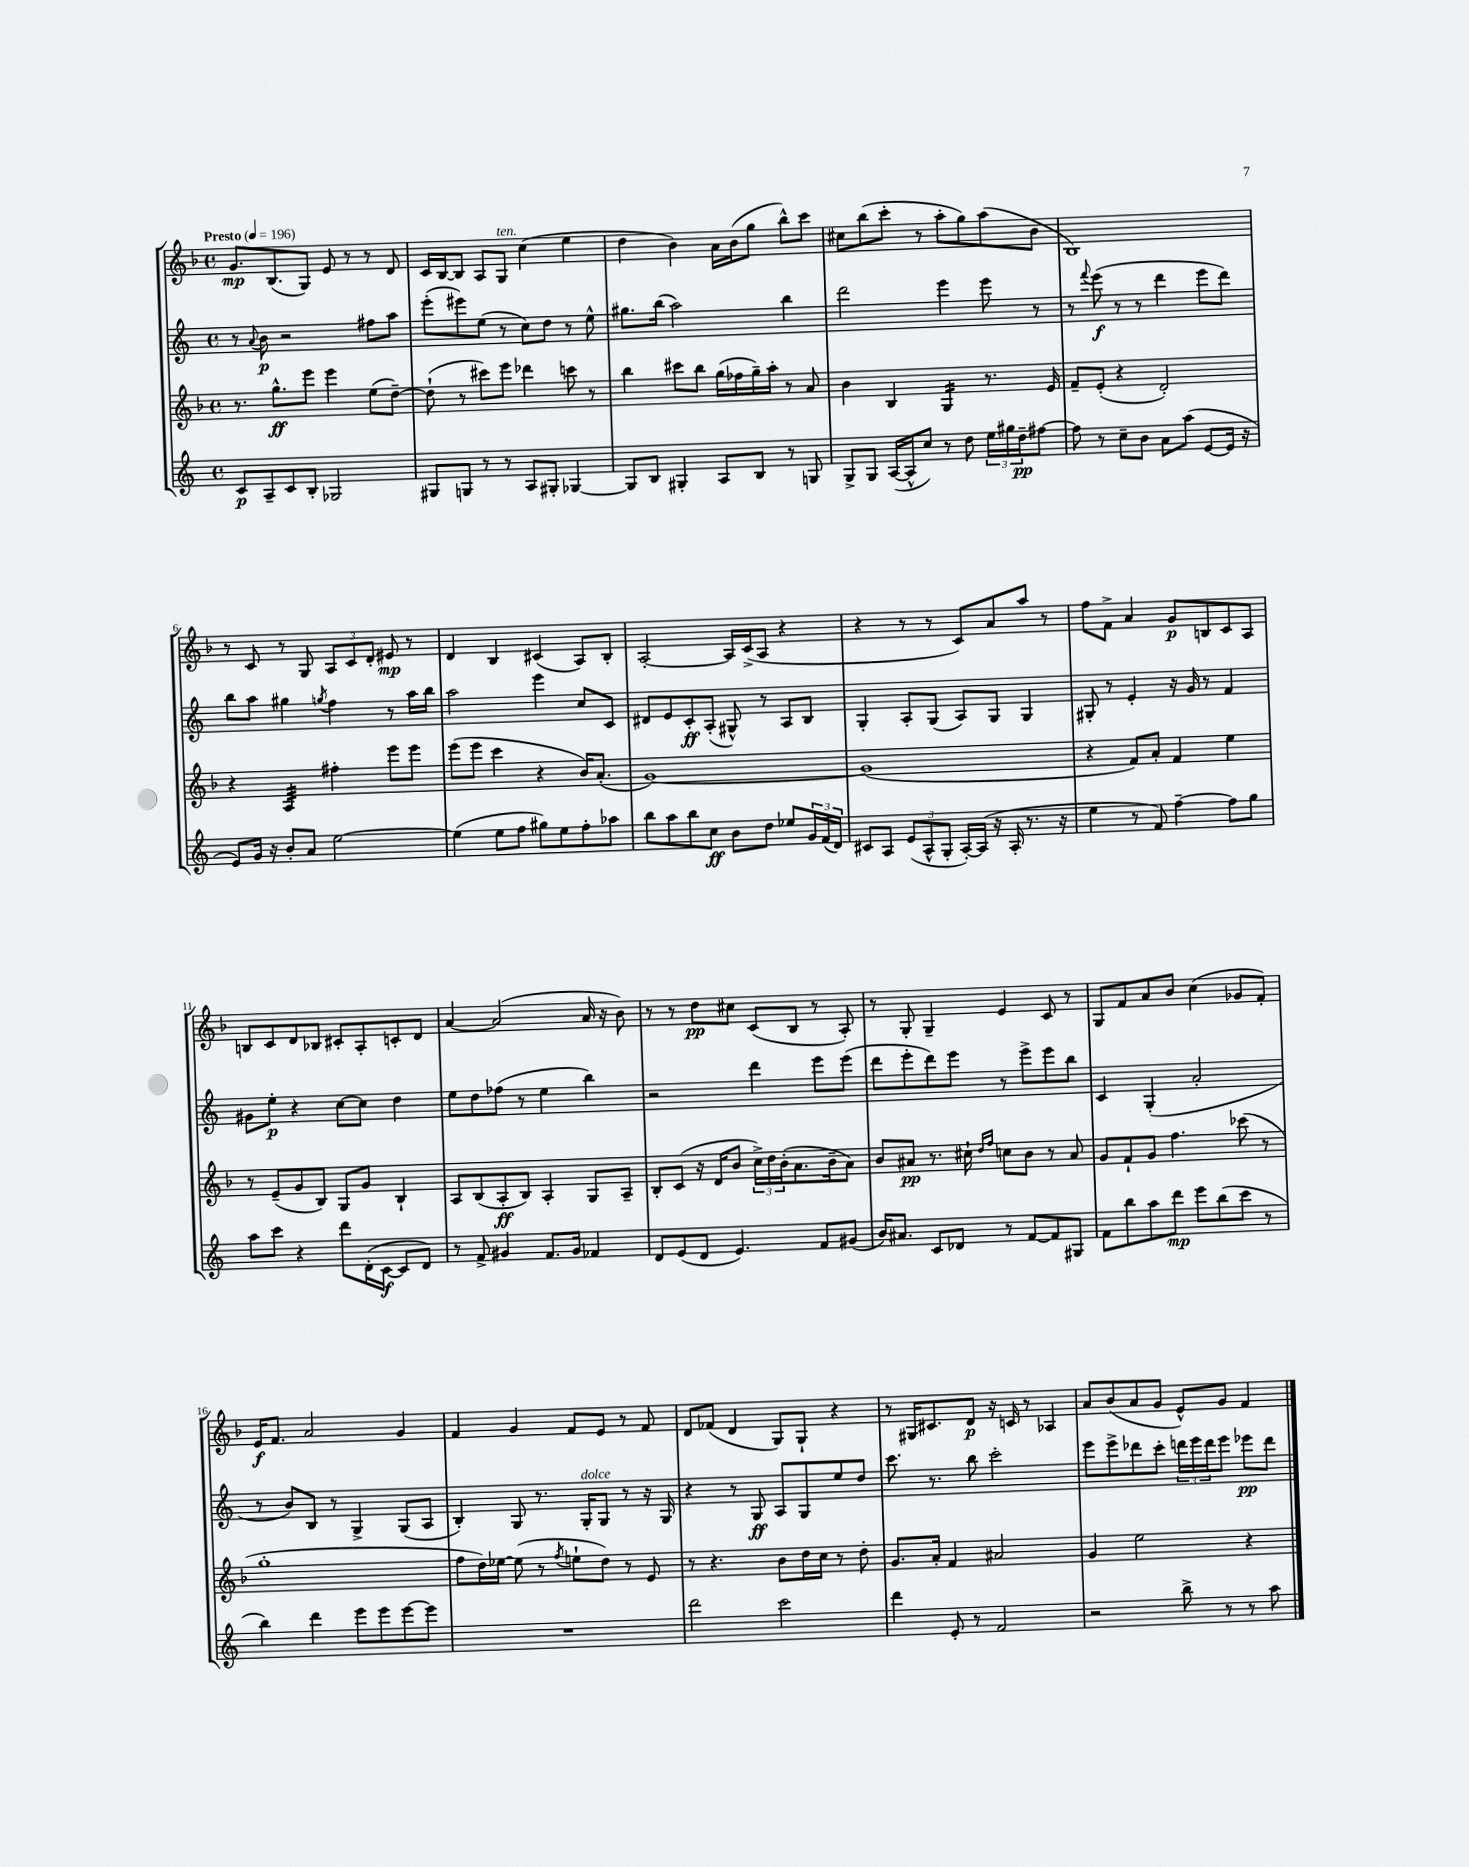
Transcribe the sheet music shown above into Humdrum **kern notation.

**kern	**kern	**kern	**kern
*staff4	*staff3	*staff2	*staff1
*clefG2	*clefG2	*clefG2	*clefG2
*k[]	*k[b-]	*k[]	*k[b-]
*M4/4	*M4/4	*M4/4	*M4/4
*met(c)	*met(c)	*met(c)	*met(c)
*MM196	*MM196	*MM196	*MM196
8c	8.r	8r	8.g
.	.	8qqa	.
8A~	.	8b	.
.	8.gg^^	.	(8.B-
8c	.	2r	.
8B'	8eee	.	8G)
2G-	4eee	.	8e
.	.	.	8r
.	(8ee	8ff#	8r
.	[8dd~)	8aa	8d
=	=	=	=
8G#	(8dd`]	(8eee'	16c
.	.	.	[16B-
8G	8r	8eee#)	8B-]
8r	8ccc#)	(8ee	8A
8r	8eee	8r	8G
8A	4ddd-	8cc)	(4cc
8G#'	.	8dd	.
[4G-	8ccc	8r	4ee
.	8r	8ee^^	.
=	=	=	=
8G-]	4bb-	8.gg#	4dd
8B	.	.	.
.	.	(16bb	.
4G#'	8ccc#	2aa)	4b-)
.	8bb-	.	.
8A	(16gg	.	16a
.	16ff-	.	(16b-
8B	16gg~)	.	8gg
.	16aa'	.	.
8r	8r	4bb	8bb-^^)
8G	8a	.	8ccc
=	=	=	=
8G^	4b-	2ddd	8cc#
8G	.	.	(8bb-
([16A	4B-	.	8ccc'
16A^^]	.	.	.
8cc)	.	.	8r
8r	4G	4eee	8aa'
8dd	.	.	8gg)
24ee	8.r	8eee	(8aa
24gg#	.	.	.
24dd~	.	.	.
[8ff#	.	8r	8b-
.	16e	.	.
=	=	=	=
8ff#]	8f~	8r	1B-)
.	.	8qqfff	.
8r	(8e'	(8eee	.
8cc~	4r	8r	.
8b	.	8r	.
8a	2d')	4ddd	.
(8aa	.	.	.
[8e	.	8eee	.
16e]	.	8ddd)	.
16r	.	.	.
=	=	=	=
8e)	4r	8bb	8r
16g	.	8aa	8c
16r	.	.	.
8b'	4A	4gg#	8r
8a	.	.	8G
.	.	8qgg	.
[2ee	4ff#'	4ff	12A
.	.	.	12c
.	.	.	12d'
.	8eee	8r	8e#
.	8eee	16aa	8r
.	.	16bb	.
=	=	=	=
(4ee]	(8eee	2aa	4d
.	8eee	.	.
8ee	4ccc	.	4B-
8ff	.	.	.
8gg#)	4r	4eee	(4c#
8ee	.	.	.
8ff'	16b-)	8cc	8A)
.	(8.a'	.	.
8aa-	.	8c	8B-'
=	=	=	=
8bb	[1g)	8d#	[2A'
8aa	.	8e	.
8bb	.	8c'	.
8cc	.	(8A'	.
8b	.	8G#^^)	16A]
.	.	.	(16c^
8dd	.	8r	8A
8ee-	.	8A	4r
24g	.	8B	.
(24f	.	.	.
24d)	.	.	.
=	=	=	=
8c#	(1g]	4G'	4r
8A	.	.	.
(12e	.	8A'	8r
12A^^	.	.	.
.	.	(8G	8r
12G'	.	.	.
[16A')	.	8A)	8c)
(16A]	.	.	.
16r	.	8G	8a
16A'	.	.	.
8.r	.	4G	8aa
.	.	.	8r
16r	.	.	.
=	=	=	=
4ee	4r	8G#'	8ff
.	.	8r	8f^
8r	8f)	4e'	4a
8f)	8a'	.	.
[4ff~	4f	16r	8g
.	.	16g	.
.	.	8r	8B
8ff]	4ee	4f	8c
8gg	.	.	8A
=	=	=	=
8aa	8r	8g#	8B
8ccc	(8e~	8ee'	8c
4r	8g	4r	8d
.	8B-)	.	8B-
8ddd	8G	[8cc	8c#'
(16d'	8g	8cc]	8A'
[16c	.	.	.
8c]	4B-`	4dd	8c'
8d)	.	.	8d
=	=	=	=
8r	8A	8ee	[4a
8f^	(8B-	8dd	.
4g#	8A'	(8ff-	(2a]
.	8B-)	8r	.
8.f	4A'	4ee	.
16g#	.	.	.
4f-	8G	4bb)	16a
.	.	.	16r
.	8A~	.	8b-)
=	=	=	=
8d	8B-'	2r	8r
(8e	(8c	.	8r
8d	16r	.	8dd
.	16d	.	.
4.e)	8b-	.	8cc#
.	24cc^)	4ddd	(8c
.	24dd	.	.
.	(24b-'	.	.
.	8.a	.	8B-
8f	.	8eee	8r
.	16b-~	.	.
(8g#	8a)	(8eee	8A')
=	=	=	=
16b)	8b-	8ddd	8r
8.a#	.	.	.
.	8a#	8eee'	8G'
8c	8.r	8ddd)	4G~
8d-	.	8eee	.
.	16cc#`	.	.
.	16qqdd	.	.
.	16qqff	.	.
8r	8cc	8r	4e
[8f	8b-	8eee^	.
8f]	8r	8eee	8c
8G#	8a#	8bb	8r
=	=	=	=
8f	8g	4c	8G
8bb	8f`	.	8f
8aa	8g	(4G'	8a
8ddd	4.ff	.	8b-
8eee	.	2a'	(4cc
(8bb	.	.	.
8ccc	(8ccc-	.	8g-
8r	8r	.	8f')
=	=	=	=
4bb)	1gg'	8r	16e
.	.	.	8.f
.	.	8b)	.
4ddd	.	8B	2a
.	.	8r	.
8eee	.	4G^	.
8eee	.	.	.
[8eee	.	(8G	4g
8eee]	.	8A	.
=	=	=	=
1r	8ff	4B')	4f
.	16dd)	.	.
.	[16ee-	.	.
.	(8ee-]	8G	4g
.	8r	8.r	.
.	8qff	.	.
.	8ee`	.	8f
.	.	16G'	.
.	8dd)	8G	8e
.	8r	8r	8r
.	8e	16r	8f
.	.	16G	.
=	=	=	=
2ddd	8r	4r	8d
.	4.r	.	(8f-
.	.	8r	4d
.	.	8G	.
2ccc	8b-	8A	8G)
.	16dd	8G	8G`
.	16cc	.	.
.	8r	8ee	4r
.	8dd'	8dd	.
=	=	=	=
4ddd	8.g	8.ccc	8r
.	.	.	16G#
.	16a'	8.r	8.c#
8e'	4f	.	.
8r	.	8bb	8d
2f	2a#	2ccc'	16r
.	.	.	16c
.	.	.	8r
.	.	.	4A-
=	=	=	=
2r	4g	8eee	8a
.	.	8eee^	(8b-
.	2ee	8ddd-	8a
.	.	8ccc'	8g
8bb^	.	24ddd	8e^^)
.	.	24eee	.
.	.	24ddd	.
8r	.	8eee	8g
8r	4r	8eee-	4f
8aa	.	8ddd	.
==	==	==	==
*-	*-	*-	*-
